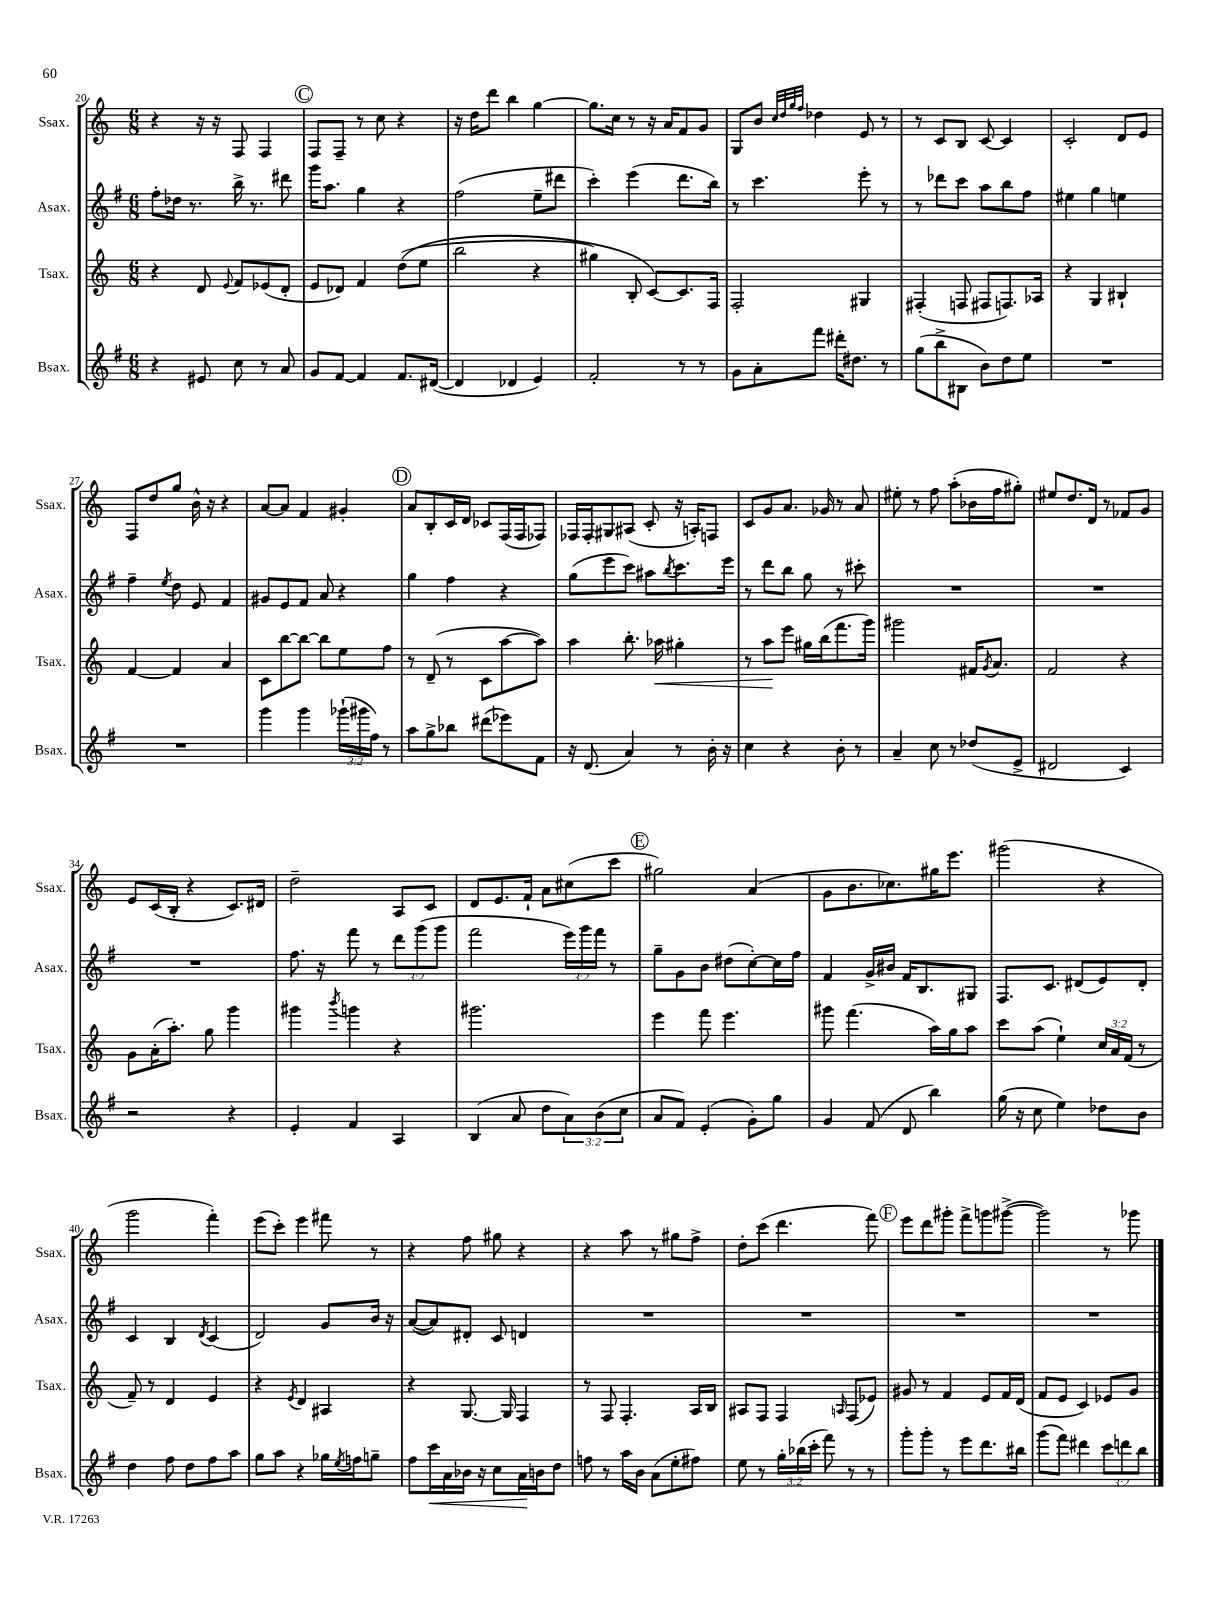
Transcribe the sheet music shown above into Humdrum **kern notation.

**kern	**dynam	**kern	**dynam	**kern	**kern
*part4	*part4	*part3	*part3	*part2	*part1
*staff4	*staff4	*staff3	*staff3	*staff2	*staff1
*I"Bsax.	*	*I"Tsax.	*	*I"Asax.	*I"Ssax.
*I'Bsax.	*	*I'Tsax.	*	*I'Asax.	*I'Ssax.
*clefG2	*	*clefG2	*	*clefG2	*clefG2
*k[f#]	*	*k[]	*	*k[f#]	*k[]
*M6/8	*	*M6/8	*	*M6/8	*M6/8
=20	=20	=20	=20	=20	=20
4r	.	4r	.	8ff#'\L	4r
.	.	.	.	16dd-X\Jk	.
.	.	.	.	8.r	.
8e#X/	.	8d/	.	.	16r
.	.	.	.	.	16r
.	.	8qqe/	.	.	.
8cc\	.	8f/L	.	16bb^\	8F/
.	.	.	.	8.r	.
8r	.	(8e-X/	.	.	4F/
8a/	.	8d'/J	.	8ddd#X\	.
!!LO:REH:place=s1:t=C
=21	=21	=21	=21	=21	=21
8g/L	.	8e/L	.	16ggg\KL	8F/L
.	.	.	.	8.aa\J	.
[8f#/J	.	8d-X/J)	.	.	8F~/J
4f#/]	.	4f/	.	4gg\	8r
.	.	.	.	.	8cc\
8.f#/L	.	((8dd\L	.	4r	4r
.	.	8ee\J	.	.	.
([16d#X/Jk	.	.	.	.	.
=22	=22	=22	=22	=22	=22
4d#/]	.	2bb\	.	(2ff#\	16r
.	.	.	.	.	16dd\KL
.	.	.	.	.	8ddd\J
4d-X/	.	.	.	.	4bb\
4e/)	.	4r	.	8ee~\L	[4gg\
.	.	.	.	8ddd#X\J	.
=23	=23	=23	=23	=23	=23
2f#'/	.	4gg#X\)	.	4ccc'\)	8.gg\L]
.	.	.	.	.	16cc\Jk
.	.	8B'/	.	(4eee\	8r
.	.	[8c/L)	.	.	16r
.	.	.	.	.	16a/KL
8r	.	8.c/]	.	8.ddd\L	8f/
8r	.	.	.	.	8g/J
.	.	16F/Jk	.	16bb\Jk)	.
=24	=24	=24	=24	=24	=24
8g\L	.	2F'/	.	8r	8G/L
8a'\	.	.	.	4.ccc\	8b/J
.	.	.	.	.	32qqcc/LLL
.	.	.	.	.	32qqdd/
.	.	.	.	.	32qqgg/
.	.	.	.	.	32qqff/JJJ
8fff#\J	.	.	.	.	4dd-X\
16ddd#X'\KL	.	.	.	.	.
8.dd#X\J	.	.	.	.	.
.	.	4G#X/	.	8eee'\	8e/
8r	.	.	.	8r	8r
=25	=25	=25	=25	=25	=25
(8gg\L	.	(4F#X'/	.	8r	8r
8bb^\	.	.	.	8ddd-X\L	8c/L
8B#X\J	.	8Fn/	.	8ccc\J	8B/J
8b\L)	.	8F#X/L	.	8aa\L	[8c/
8dd\	.	8.Fn/)	.	8bb\	4c/]
8ee\J	.	.	.	8ff#\J	.
.	.	16A-X/Jk	.	.	.
=26	=26	=26	=26	=26	=26
2.r	.	4r	.	4ee#X\	2c'/
.	.	4G/	.	4gg\	.
.	.	4B#X`/	.	4een\	8d/L
.	.	.	.	.	8e/J
!!LO:LB:g=z
=27	=27	=27	=27	=27	=27
2.r	.	[4f/	.	4ff#~\	8F/L
.	.	.	.	.	8dd/
.	.	.	.	8qee/	.
.	.	4f/]	.	8dd\	8gg/J
.	.	.	.	8e/	16b^^\
.	.	.	.	.	16r
.	.	4a/	.	4f#/	4r
=28	=28	=28	=28	=28	=28
4ggg\	.	8c\L	.	8g#X/L	[8a/L
.	.	[8bb\	.	8e/	8a/J]
4ggg\	.	8bb\J_	.	8f#/J	4f/
.	.	8bb\L]	.	8a/	.
(24ggg-X`\LL	.	8ee\	.	4r	4g#X'/
24ggg#X\	.	.	.	.	.
24ff#\JJ)	.	.	.	.	.
8r	.	8ff\J	.	.	.
!!LO:REH:place=s1:t=D
=29	=29	=29	=29	=29	=29
8aa\L	.	8r	.	4gg\	8a/L
8gg^\	.	(8d~/	.	.	8B'/
8bb-X\J	.	8r	.	4ff#\	16c/L
.	.	.	.	.	16d/JJ
(8ddd#X\L	.	8c\L	.	.	8c-X/L
8eee-X\)	.	[8aa\	.	4r	(16F/L
.	.	.	.	.	16F/J
8f#\J	.	8aa\J])	.	.	8F-X/J)
=30	=30	=30	=30	=30	=30
16r	.	4aa\	.	(8gg\L	16F-X/LL
(8.d/	.	.	.	.	16F-'/J
.	.	.	.	8eee\	8G#X/
4a/)	.	8.bb'\	.	8ccc\J)	(8A#X/J
.	.	.	.	8aa#X\L	8c'/
!	!	!	!LO:HP:b	!	!
.	.	16aa-X\	<	.	.
.	.	.	.	8qbb/	.
8r	.	4gg#X'\	.	8.ccc\	16r
.	.	.	.	.	16An'/KL)
16b'\	.	.	.	.	8Fn/J
16r	.	.	.	16eee\Jk	.
=31	=31	=31	=31	=31	=31
4cc\	.	8r	.	8r	8c/L
.	.	8aa\L	.	8ddd\L	8g/
4r	.	8eee\J	[	8bb\J	8.a/J
.	.	16gg#X\LL	.	8gg\	.
.	.	(16bb\J	.	.	16g-X/
8b'\	.	8.fff\	.	8r	8r
8r	.	.	.	8ccc#X'\	8a/
.	.	16ggg\Jk)	.	.	.
=32	=32	=32	=32	=32	=32
4a~/	.	2ggg#X\	.	2.r	8ee#X'\
.	.	.	.	.	8r
8cc\	.	.	.	.	8ff\
8r	.	.	.	.	(8aa'\L
(8dd-X/L	.	16f#X/KL	.	.	16b-X\L
.	.	8qg/	.	.	.
.	.	8.a/J	.	.	16ff\J
8e^/J	.	.	.	.	8gg#X'\J)
=33	=33	=33	=33	=33	=33
2d#X/	.	2f/	.	2.r	8ee#X/L
.	.	.	.	.	8.dd/
.	.	.	.	.	16d/Jk
.	.	.	.	.	8r
4c/)	.	4r	.	.	8f-X/L
.	.	.	.	.	8g/J
!!LO:LB:g=z
=34	=34	=34	=34	=34	=34
2r	.	8g\L	.	2.r	8e/L
.	.	(16a'\K	.	.	(16c/L
.	.	8.aa'\J)	.	.	16B'/JJ
.	.	.	.	.	4r
.	.	8gg\	.	.	.
4r	.	4ggg\	.	.	8.c/L)
.	.	.	.	.	16d#X/Jk
=35	=35	=35	=35	=35	=35
4e'/	.	4ggg#X\	.	8.ff#\	2dd~\
.	.	.	.	16r	.
.	.	8qbbb/	.	.	.
4f#/	.	4gggn\	.	8fff#\	.
.	.	.	.	8r	.
4A/	.	4r	.	12ddd\L	8A/L
.	.	.	.	(12ggg\	.
.	.	.	.	.	8c/J
.	.	.	.	12ggg\J	.
=36	=36	=36	=36	=36	=36
(4B/	.	2.ggg#X\	.	2fff#\	8d/L
.	.	.	.	.	8.e/
8a/	.	.	.	.	.
.	.	.	.	.	16f`/Jk
8dd\L	.	.	.	.	8a\L
12a\)	.	.	.	24eee\LL)	(8cc#X\
.	.	.	.	24ggg\	.
(12b\	.	.	.	24fff#\JJ	.
.	.	.	.	8r	8ccc\J
12cc\J	.	.	.	.	.
!!LO:REH:place=s1:t=E
=37	=37	=37	=37	=37	=37
8a/L	.	4eee\	.	8gg~\L	2gg#X\)
8f#/J)	.	.	.	8g\	.
(4e'/	.	8fff\	.	8b\J	.
.	.	4.eee\	.	(8dd#X\L	.
8g'\L)	.	.	.	[8cc'\)	(4a/
8gg\J	.	.	.	16cc\L]	.
.	.	.	.	16ff#\JJ	.
=38	=38	=38	=38	=38	=38
4g/	.	8ggg#X\	.	4f#/	8g\L
.	.	(4.fff\	.	.	8.b\
(8f#/	.	.	.	16g^/LL	.
.	.	.	.	16b#X/JJ	8.cc-X\)
8d/	.	.	.	16f#/KL	.
.	.	.	.	8.B/	.
4bb\)	.	16aa\LL)	.	.	16gg#X\K
.	.	16gg\J	.	.	8.eee\J
.	.	8aa\J	.	8G#X/J	.
=39	=39	=39	=39	=39	=39
(16gg\	.	8ccc\L	.	8.F#/L	(2ggg#X\
16r	.	.	.	.	.
8cc\	.	(8aa\J	.	.	.
.	.	.	.	8.c/J	.
4ee\)	.	4ee`\)	.	.	.
.	.	.	.	(8d#X/L	.
8dd-X\L	.	24cc/LL	.	8e/)	4r
.	.	24a/	.	.	.
.	.	(24f/JJ	.	.	.
8b\J	.	8r	.	8d#'/J	.
!!LO:LB:g=z
=40	=40	=40	=40	=40	=40
4dd\	.	8f~/)	.	4c/	2ggg\
.	.	8r	.	.	.
8ff#\	.	4d/	.	4B/	.
8dd\L	.	.	.	.	.
.	.	.	.	8qd/	.
8ff#\	.	4e/	.	(4c/	4fff'\)
8aa\J	.	.	.	.	.
=41	=41	=41	=41	=41	=41
8gg\L	.	4r	.	2d/)	(8eee\L
8aa\J	.	.	.	.	8ccc'\J)
.	.	8qe/	.	.	.
4r	.	4d/	.	.	4eee\
16gg-X\LL	.	4A#X/	.	8g/L	8fff#X\
8qee/	.	.	.	.	.
16ffn\J	.	.	.	.	.
8ggn~\J	.	.	.	16b/Jk	8r
.	.	.	.	16r	.
=42	=42	=42	=42	=42	=42
8ff#\L	.	4r	.	([8a/L	4r
!	!LO:HP:b	!	!	!	!
16ccc\L	<	.	.	8a/])	.
16a\	.	.	.	.	.
16b-X\JJ	.	[8.G/	.	8d#X'/J	8ff\
16r	.	.	.	.	.
8cc\L	.	.	.	8c/	8gg#X\
.	.	16G/]	.	.	.
16a\L	.	4F/	.	4dn/	4r
16bn\J	[	.	.	.	.
8dd\J	.	.	.	.	.
=43	=43	=43	=43	=43	=43
8ffn\	.	8r	.	2.r	4r
8r	.	8F/	.	.	.
16aa\LL	.	4.F'/	.	.	8aa\
16b\JJ	.	.	.	.	.
(8a\L	.	.	.	.	8r
8ee'\	.	.	.	.	8gg#X\L
8ff#X\J)	.	16A/LL	.	.	8ff^\J
.	.	16B/JJ	.	.	.
=44	=44	=44	=44	=44	=44
8ee\	.	8A#X/L	.	2.r	8dd'\L
8r	.	8F/J	.	.	(8ccc\J
24gg'\LL	.	4F/	.	.	4.ddd\
(24bb-X\	.	.	.	.	.
24ccc'\JJ	.	.	.	.	.
8fff#\)	.	.	.	.	.
.	.	16qqAn/	.	.	.
8r	.	(8F/L	.	.	.
8r	.	8e-X/J)	.	.	8fff\)
!!LO:REH:place=s1:t=F
=45	=45	=45	=45	=45	=45
8ggg'\L	.	8g#X/	.	2.r	8eee\L
8ggg'\J	.	8r	.	.	8ddd\
8r	.	4f/	.	.	8ggg#X'\J
8eee\L	.	.	.	.	8fff^\L
8.ddd\	.	8e/L	.	.	8gggn\
.	.	16f/L	.	.	([8ggg#X^\J
16bb#X\Jk	.	(16d/JJ	.	.	.
=46	=46	=46	=46	=46	=46
(8ggg\L	.	8f/L	.	2.r	2ggg#\])
8fff#\J)	.	8e/J	.	.	.
4ddd#X\	.	4c/)	.	.	.
12ccc\L	.	8e-X/L	.	.	8r
12dddn\	.	.	.	.	.
.	.	8g/J	.	.	8ggg-X\
12bb\J	.	.	.	.	.
==	==	==	==	==	==
*-	*-	*-	*-	*-	*-
